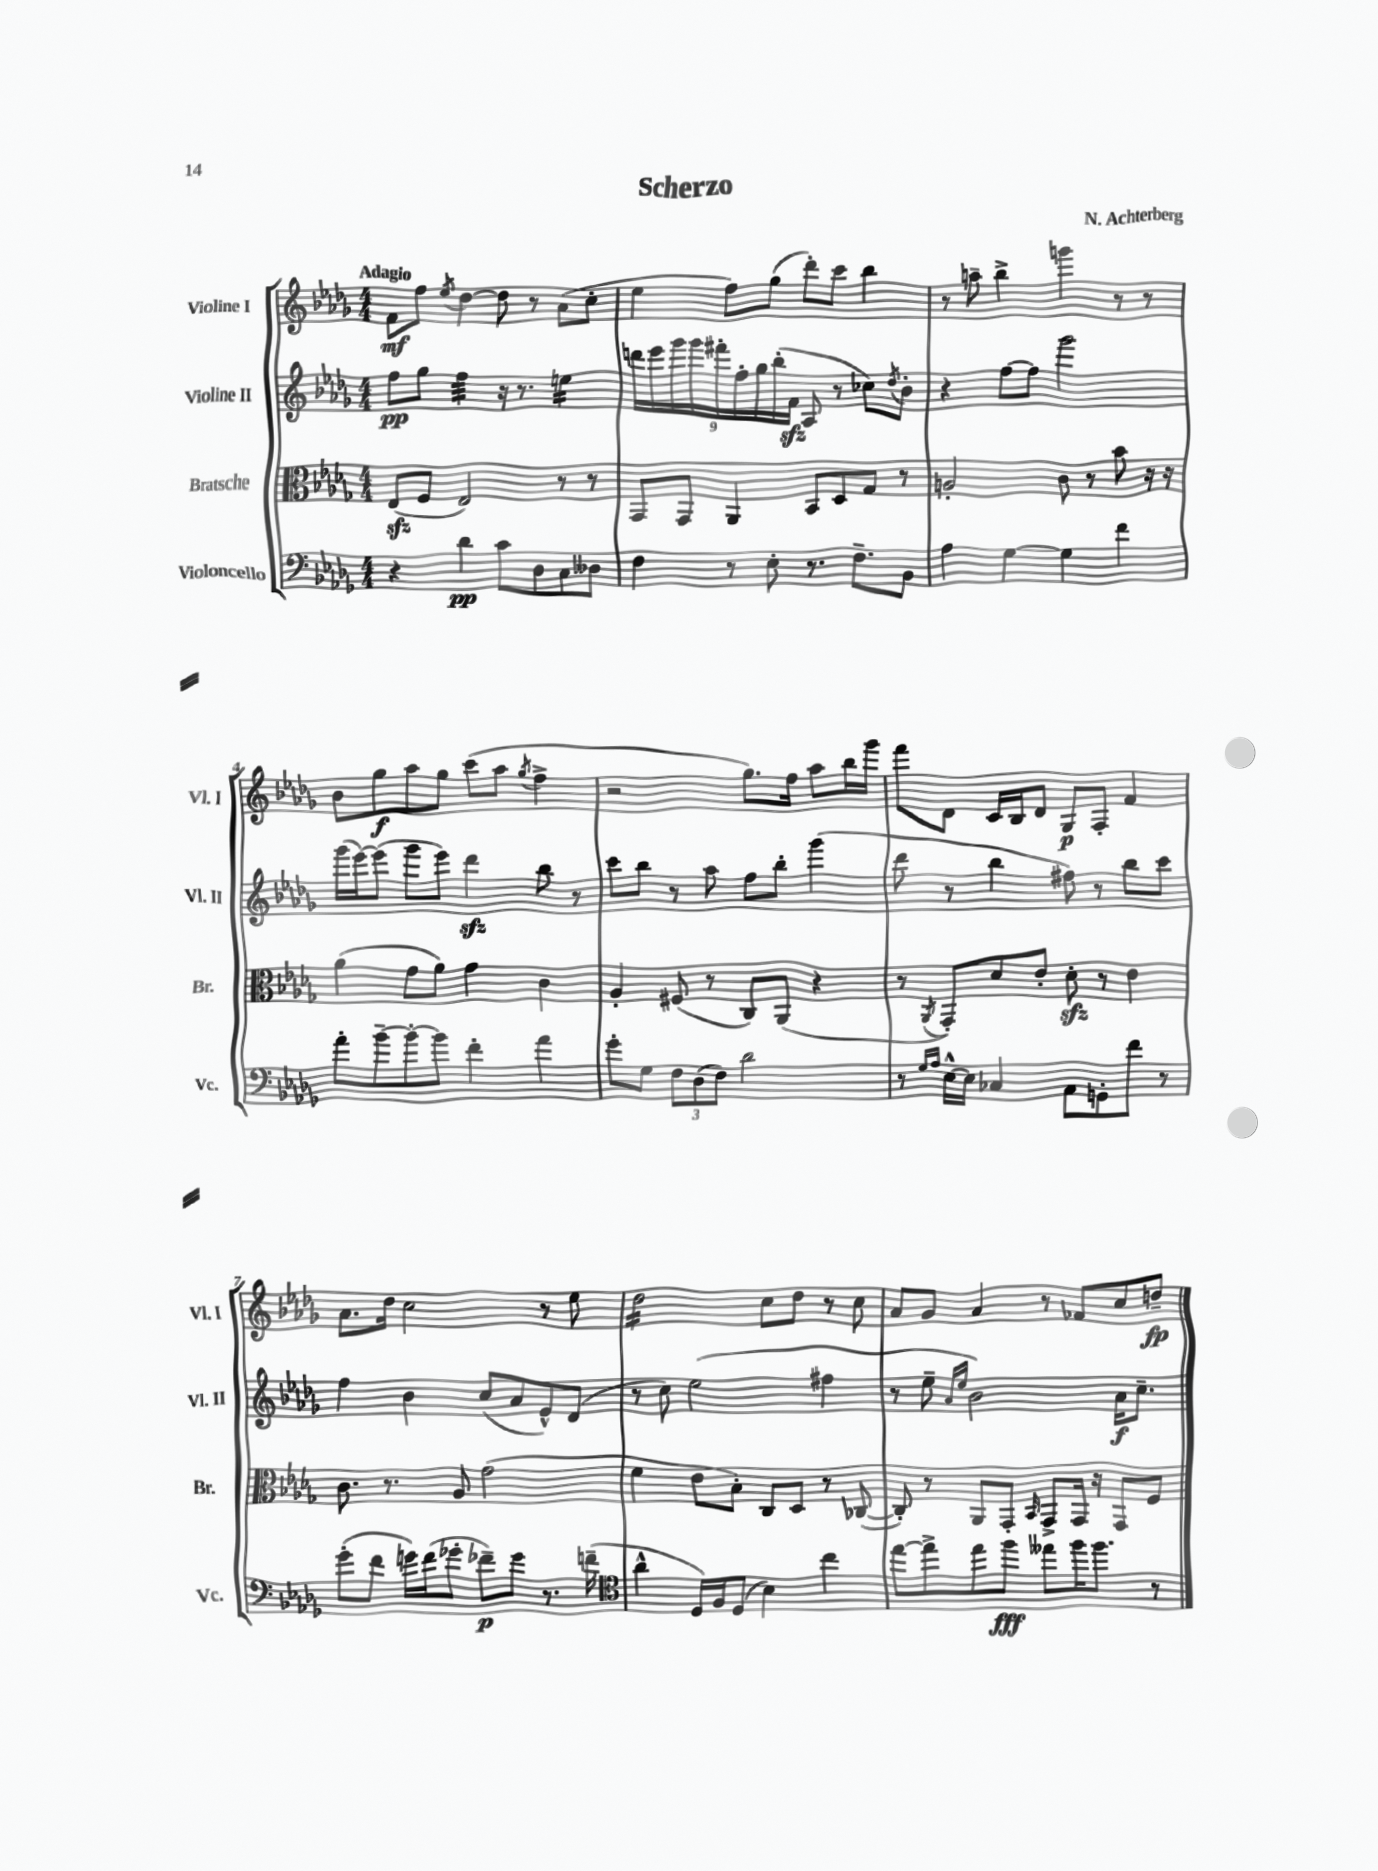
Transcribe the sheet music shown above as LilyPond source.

\header { title = "Scherzo" composer = "N. Achterberg" }
<<
\new StaffGroup <<
\new Staff = "s0" \with { instrumentName = "Violine I" shortInstrumentName = "Vl. I" } {
    \clef treble \key des \major \numericTimeSignature \time 4/4 \tempo "Adagio"
    f'8\mf f''8 \acciaccatura { ees''8 } des''4~ des''8 r8 aes'8( c''8-. |
    ees''4 f''8) ges''8( des'''8-.) c'''8 bes''4 |
    r8 a''8-- bes''4-> g'''4 r8 r8 |
    bes'8 ges''8\f aes''8 ges''8 c'''8( aes''8 \acciaccatura { ges''8 } f''4-> |
    r2 ges''8.) f''16 aes''8 bes''16 ges'''16 |
    f'''8 des'8 c'16 bes16 des'8 ges8\p f8-. f'4 |
    aes'8. des''16 c''2 r8 ees''8 |
    des''2:16 c''8 des''8 r8 c''8 |
    aes'8 ges'8 aes'4 r8 fes'8 c''8 d''8--\fp \bar "|." |
}
\new Staff = "s1" \with { instrumentName = "Violine II" shortInstrumentName = "Vl. II" } {
    \clef treble \key des \major \numericTimeSignature \time 4/4
    f''8\pp ges''8 f''4:32 r16 r8. e''4:16 |
    \tuplet 9/8 { d'''16 ees'''16 ges'''16 ges'''16 fis'''16-. f''16-. ges''16 bes''16-.( f'16\sfz } aes8 r8 ces''8) \acciaccatura { des''8 } bes'8-. |
    r4 f''8~ f''8 ges'''2 |
    ges'''16( ees'''16~) ees'''8( ges'''8 ees'''8) des'''4\sfz bes''8 r8 |
    c'''8 bes''8 r8 aes''8 f''8 bes''8-. ges'''4( |
    des'''8 r8 bes''4 fis''8) r8 bes''8 c'''8 |
    f''4 bes'4 c''8( aes'8 ees'8-^) des'8( |
    r8 c''8) ees''2( fis''4 |
    r8 ees''8-- \grace { aes'16 ees''16 } bes'2) aes'16\f c''8.-- \bar "|." |
}
\new Staff = "s2" \with { instrumentName = "Bratsche" shortInstrumentName = "Br." } {
    \clef alto \key des \major \numericTimeSignature \time 4/4
    ees8\sfz( f8 ees2) r8 r8 |
    ges,8 ges,8 aes,4 bes,8 des8 ges8 r8 |
    a2-. c'8 r8 bes'8 r16 r16 |
    aes'4( ges'8 aes'8) ges'4 c'4 |
    aes4-. fis8( r8 c8) aes,8( r4 |
    r8 \acciaccatura { aes,8 } ges,8-.) des'8 ees'8-. des'8-.\sfz r8 ees'4 |
    c'8. r8. aes8 ges'2( |
    f'4 ees'8 bes8-.) c8 des8 r8 ces8~( |
    ces8-.) r8 aes,8 ges,8-. \grace { bes,16 } ges,8-> ges,16 r16 ges,8 f8 \bar "|." |
}
\new Staff = "s3" \with { instrumentName = "Violoncello" shortInstrumentName = "Vc." } {
    \clef bass \key des \major \numericTimeSignature \time 4/4
    r4 des'4\pp c'8 des8 c8 deses8 |
    f4 r8 ees8-. r8. f8.-- bes,8 |
    aes4 ges4~ ges4 f'4 |
    aes'8-. bes'8~-- bes'8~-. bes'8 f'4-. aes'4 |
    ges'8-. ges8 \tuplet 3/2 { f8 des8( f8) } des'2 |
    r8 \grace { ges16 aes16 } ees16~-^ ees16 ces4 aes,8 g,8-. f'8 r8 |
    ges'8-.( f'8 g'16) f'16( ges'8-. fes'8--\p) ges'8 r8. f'16--( |
    \clef tenor aes'4-^ des16) f16 des8( bes4) c''4 |
    ees''8~ ees''8-> ees''8 f''8\fff eeses''8 f''16 f''8. r8 \bar "|." |
}
>>
>>
